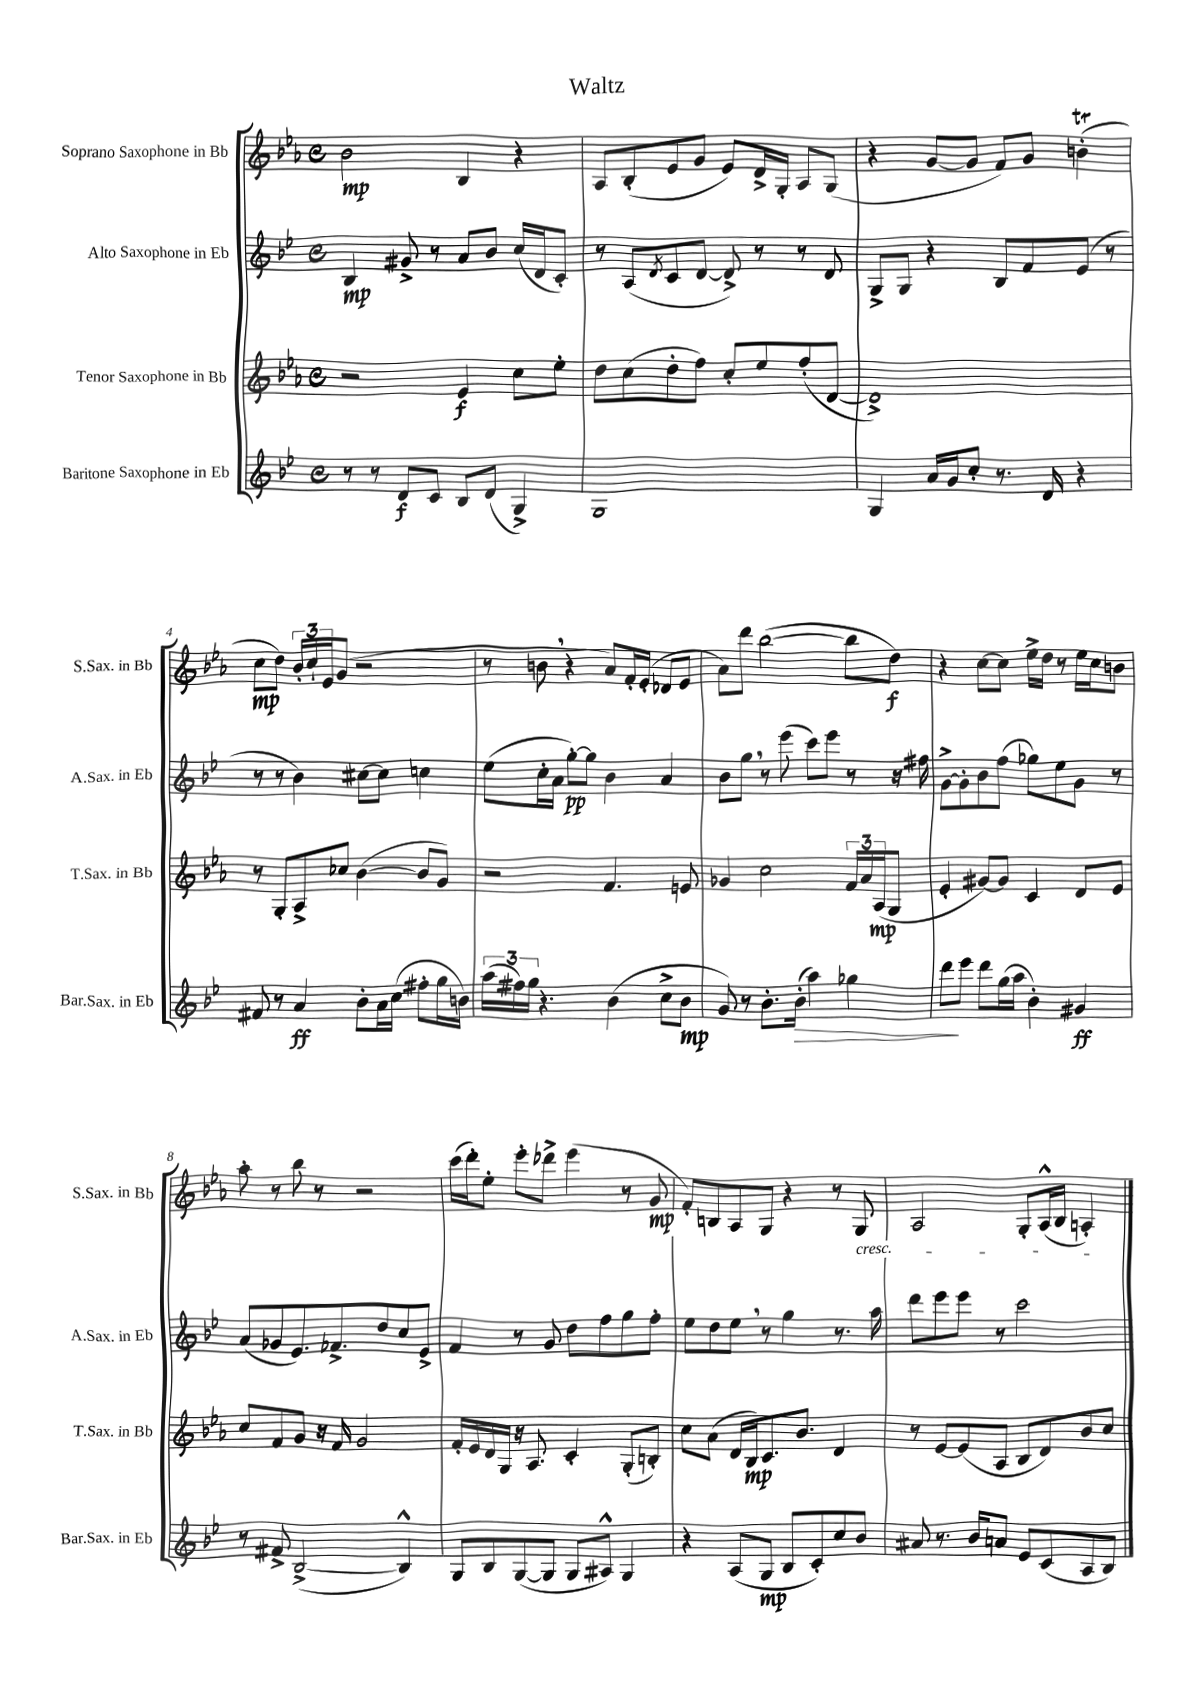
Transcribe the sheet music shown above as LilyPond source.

\header { title = "Waltz" }
<<
\new StaffGroup <<
\new Staff = "s0" \with { instrumentName = "Soprano Saxophone in Bb" shortInstrumentName = "S.Sax. in Bb" } {
    \clef treble \key ees \major \defaultTimeSignature \time 4/4
    bes'2\mp bes4 r4 |
    aes8 bes8-.( ees'8 g'8 ees'8) d'16-> g16-. aes8 g8( |
    r4 g'8~ g'8 f'8) g'8 b'4-.\trill( |
    c''8\mp d''8) \tuplet 3/2 { bes'16-. c''16-! ees'16 } g'8( r2 |
    r8 b'8 \breathe r4 aes'8) f'16-. ees'16-.( des'8 ees'8 |
    aes'8) d'''8 bes''2~( bes''8 d''8\f) |
    r4 c''8~ c''8 ees''16-> d''16 r8 ees''16 c''16 b'8 |
    aes''8-. r8 bes''8 r8 r2 |
    c'''16( d'''16-.) ees''8-. ees'''8-. des'''8-> ees'''4( r8 g'8\mp |
    f'8-.) b8 aes8 g8 r4 r8 g8\cresc |
    aes2 g8-. aes16-^( bes16 a4-.\!) \bar "|." |
}
\new Staff = "s1" \with { instrumentName = "Alto Saxophone in Eb" shortInstrumentName = "A.Sax. in Eb" } {
    \clef treble \key bes \major \defaultTimeSignature \time 4/4
    bes4\mp gis'8-> r8 a'8 bes'8 c''16( d'16 c'8-.) |
    r8 a8( \acciaccatura { d'8 } c'8 d'8~ d'8->) r8 r8 d'8 |
    g8-> g8 r4 bes8 f'8 ees'8( r8 |
    r8 r8 bes'4) cis''8~ cis''8 c''4 |
    ees''8( c''16-. a'16 g''8~-.\pp) g''8 bes'4 a'4 |
    bes'8 g''8 \breathe r8 ees'''8( c'''8) ees'''8 r8 r16 fis''16 |
    g'8~-> g'8-. bes'8 f''8( ges''8) ees''8 g'8 r8 |
    a'8( ges'8 ees'8.) fes'8.-> d''8 c''8 ees'8-> |
    f'4 r8 g'8 d''8 f''8 g''8 f''8-. |
    ees''8 d''8 ees''8 \breathe r8 g''4 r8. a''16 |
    d'''8 ees'''8 ees'''8 r8 c'''2 \bar "|." |
}
\new Staff = "s2" \with { instrumentName = "Tenor Saxophone in Bb" shortInstrumentName = "T.Sax. in Bb" } {
    \clef treble \key ees \major \defaultTimeSignature \time 4/4
    r2 ees'4\f c''8 ees''8-. |
    d''8 c''8( d''8-. f''8) c''8-. ees''8 f''8-.( d'8~ |
    d'1->) |
    r8 g8-. aes8-> ces''8 bes'4~( bes'8 g'8) |
    r2 f'4. e'8 |
    ges'4 c''2 \tuplet 3/2 { f'16 aes'16 aes16\mp( } g8 |
    ees'4-. gis'8~) gis'8 c'4 d'8 ees'8 |
    c''8 f'8 g'8 r16 f'16 g'2 |
    f'16-. ees'16 d'16 g16 r16 aes8. c'4-. g8-.( b8-.) |
    c''8 aes'8( d'16 bes16\mp) c'8. bes'8. d'4 |
    r8 ees'8~ ees'8( aes8 bes8 d'8) bes'8 c''8 \bar "|." |
}
\new Staff = "s3" \with { instrumentName = "Baritone Saxophone in Eb" shortInstrumentName = "Bar.Sax. in Eb" } {
    \clef treble \key bes \major \defaultTimeSignature \time 4/4
    r8 r8 d'8\f c'8 bes8 d'8( g4->) |
    g1 |
    g4 a'16 g'16 c''8-. r8. d'16 r4 |
    fis'8 r8 a'4\ff bes'8-. a'16 c''16( fis''8-. g''16 b'16) |
    \tuplet 3/2 { a''16( fis''16) g''16 } r4. bes'4( c''8-> bes'8\mp |
    g'8) r8 bes'8.-. bes'16-.\>( a''4) ges''4 |
    d'''8\! ees'''8 d'''8 g''16( a''16 bes'4-.) gis'4\ff |
    r8 fis'8-> bes2~->( bes4-^) |
    g8 bes8 g8~( g8 g8 ais8-^) g4 |
    r4 a8( g8\mp bes8 c'8-.) c''8 bes'8 |
    ais'8 r8. bes'16 a'8 ees'8 c'8( a8 bes8) \bar "|." |
}
>>
>>
